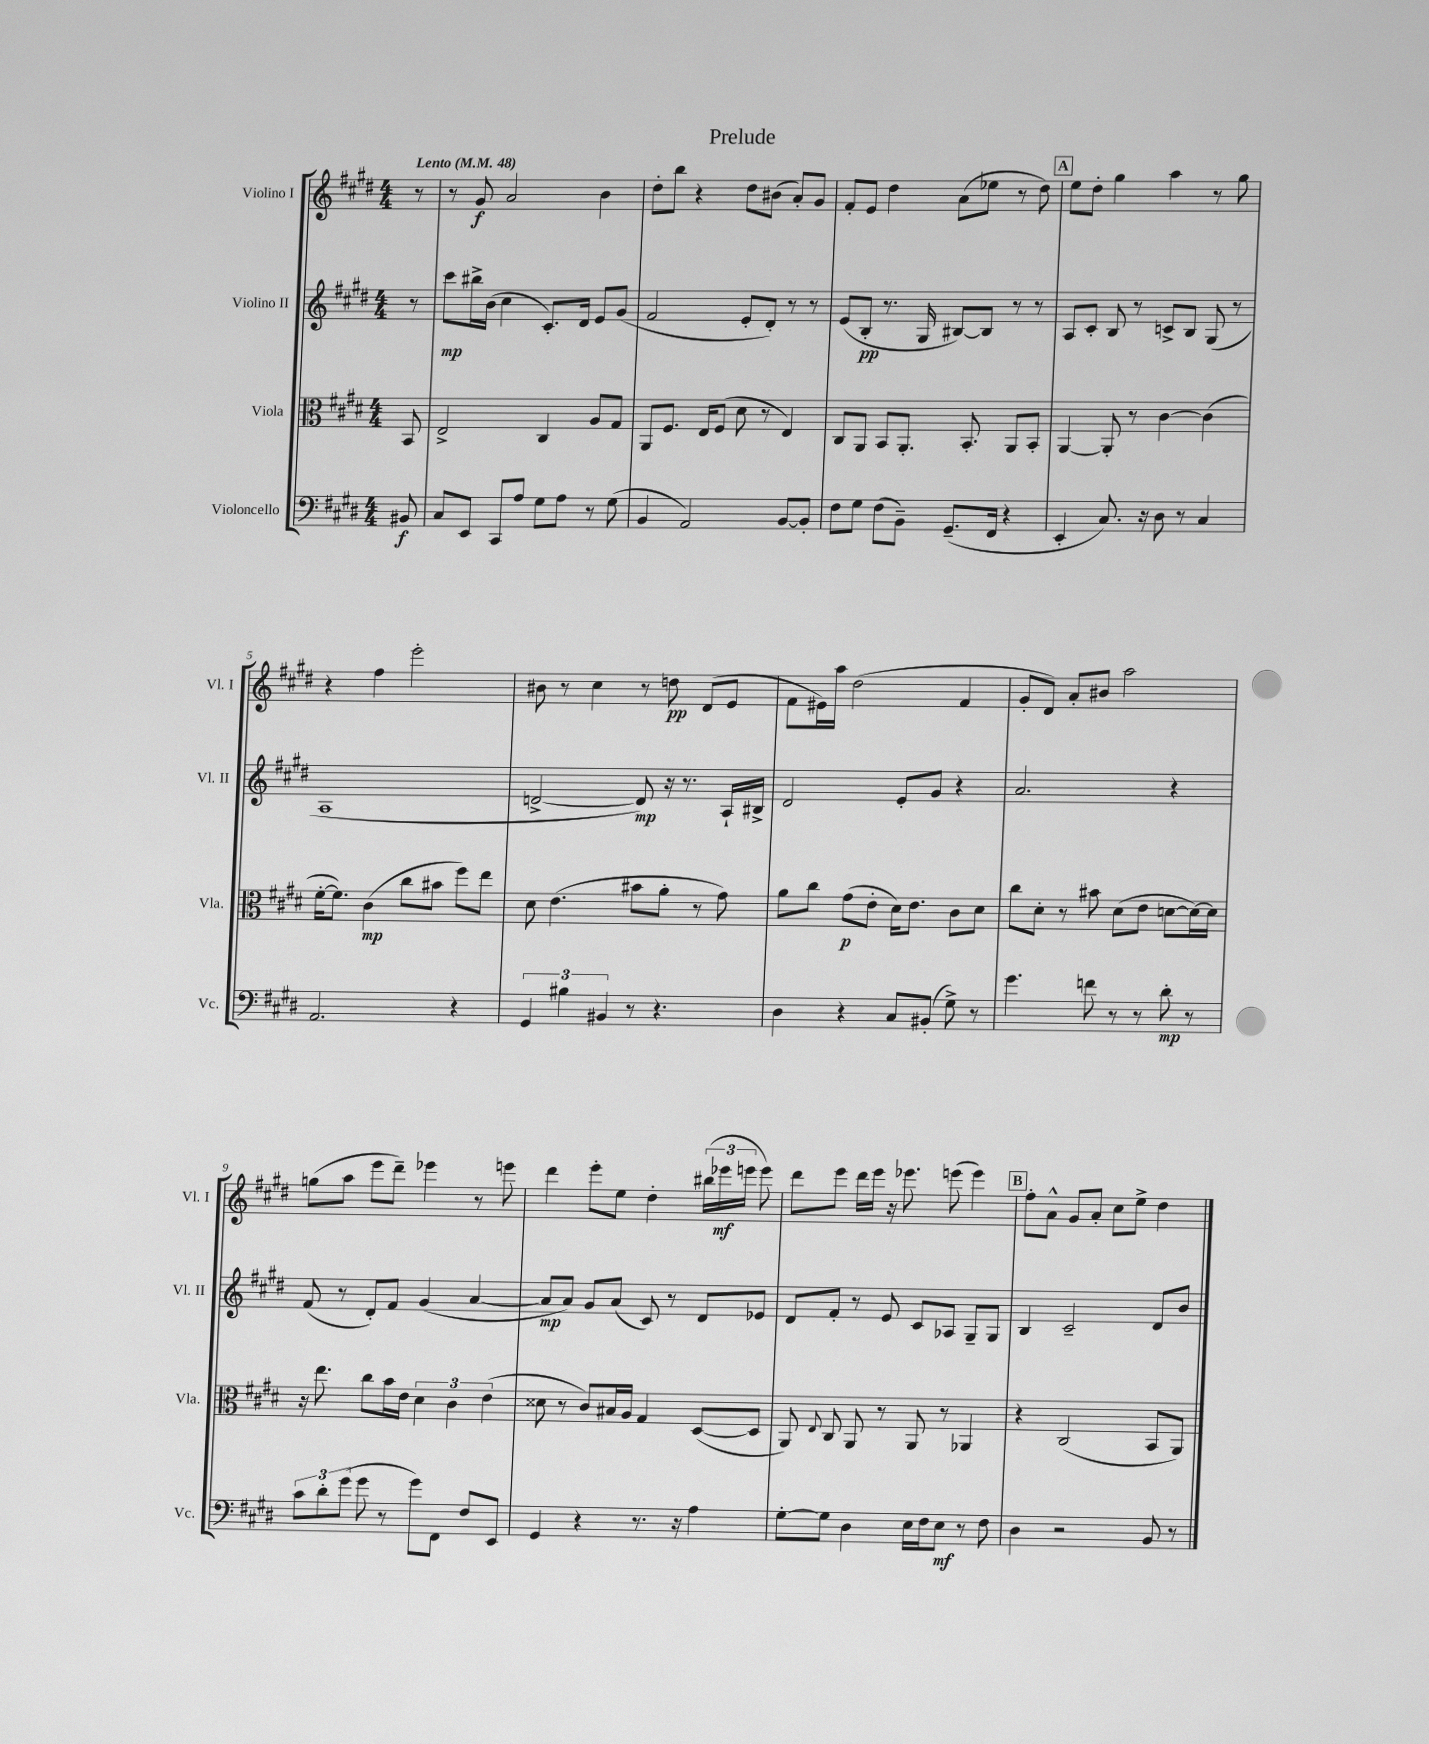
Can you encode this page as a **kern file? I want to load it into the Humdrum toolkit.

**kern	**dynam	**kern	**dynam	**kern	**dynam	**kern	**dynam
*part4	*part4	*part3	*part3	*part2	*part2	*part1	*part1
*staff4	*staff4	*staff3	*staff3	*staff2	*staff2	*staff1	*staff1
*I"Violoncello	*	*I"Viola	*	*I"Violino II	*	*I"Violino I	*
*I'Vc.	*	*I'Vla.	*	*I'Vl. II	*	*I'Vl. I	*
*clefF4	*	*clefC3	*	*clefG2	*	*clefG2	*
*k[f#c#g#d#]	*	*k[f#c#g#d#]	*	*k[f#c#g#d#]	*	*k[f#c#g#d#]	*
*M4/4	*	*M4/4	*	*M4/4	*	*M4/4	*
*MM48	*	*MM48	*	*MM48	*	*MM48	*
=	=	=	=	=	=	=	=
!	!	!	!	!	!	!LO:TX:a:B:t=Lento	!
8BB#X/	f	8BB/	.	8r	.	8r	.
=1	=1	=1	=1	=1	=1	=1	=1
8C#/L	.	2E^/	.	8ccc#\L	mp	8r	.
8EE/J	.	.	.	16bb#X^\L	.	8g#/	f
.	.	.	.	(16b\JJ	.	.	.
8CC#/L	.	.	.	4cc#\	.	2a/	.
8A/J	.	.	.	.	.	.	.
8G#\L	.	4C#/	.	8.c#'/L)	.	.	.
8A\J	.	.	.	.	.	.	.
.	.	.	.	16d#/Jk	.	.	.
8r	.	8A/L	.	8e/L	.	4b\	.
(8G#\	.	8G#/J	.	(8g#/J	.	.	.
=2	=2	=2	=2	=2	=2	=2	=2
4BB/	.	8AA/L	.	2f#/	.	8dd#'\L	.
.	.	8.F#/J	.	.	.	8bb\J	.
2AA/)	.	.	.	.	.	4r	.
.	.	16E/KL	.	.	.	.	.
.	.	(8F#/J	.	.	.	.	.
.	.	8d#\	.	8e'/L	.	8dd#\L	.
.	.	8r	.	8d#'/J)	.	(8b#X\J	.
[8BB/L	.	4E/)	.	8r	.	8a'/L)	.
8BB'/J]	.	.	.	8r	.	8g#/J	.
=3	=3	=3	=3	=3	=3	=3	=3
8F#\L	.	8C#/L	.	(8e/L	.	8f#'/L	.
8G#\J	.	8AA/J	.	8B'/J	pp	8e/J	.
(8F#\L	.	8BB/L	.	8.r	.	4dd#\	.
8BB~\J)	.	8.AA'/J	.	.	.	.	.
.	.	.	.	16G#/	.	.	.
(8.GG#~/L	.	.	.	[8B#X/L)	.	(8a\L	.
.	.	8.BB'/	.	.	.	.	.
.	.	.	.	8B#/J]	.	8ee-X\J	.
16FF#/Jk	.	.	.	.	.	.	.
4r	.	8AA/L	.	8r	.	8r	.
.	.	8BB'/J	.	8r	.	8dd#\)	.
!!LO:REH:place=s1:t=A
=4	=4	=4	=4	=4	=4	=4	=4
4EE'/	.	[4AA/	.	8A/L	.	8ee\L	.
.	.	.	.	8c#'/J	.	8dd#'\J	.
8.C#/)	.	8AA'/]	.	8B/	.	4gg#\	.
.	.	8r	.	8r	.	.	.
16r	.	.	.	.	.	.	.
8D#\	.	[4c#\	.	8cn^/L	.	4aa\	.
8r	.	.	.	8B/J	.	.	.
4C#/	.	(4c#\]	.	(8G#/	.	8r	.
.	.	.	.	8r	.	8gg#\	.
!!LO:LB:g=z
=5	=5	=5	=5	=5	=5	=5	=5
2.AA/	.	[16f#'\KL	.	1A	.	4r	.
.	.	8.f#\J])	.	.	.	.	.
.	.	(4c#\	mp	.	.	4ff#\	.
.	.	8cc#\L	.	.	.	2eee'\	.
.	.	8b#X\J	.	.	.	.	.
4r	.	8ff#\L)	.	.	.	.	.
.	.	8ee\J	.	.	.	.	.
=6	=6	=6	=6	=6	=6	=6	=6
6GG#/	.	8d#\	.	[2dn^/	.	8b#X\	.
.	.	(4.e\	.	.	.	8r	.
6B#X\	.	.	.	.	.	.	.
.	.	.	.	.	.	4cc#\	.
6BB#X/	.	.	.	.	.	.	.
8r	.	8b#X\L	.	8d/])	mp	8r	.
4.r	.	8a'\J	.	16r	.	8ddn\	pp
.	.	.	.	8.r	.	.	.
.	.	8r	.	.	.	(8d#/L	.
.	.	8g#\)	.	16A`/LL	.	8e/J	.
.	.	.	.	16B#X^/JJ	.	.	.
=7	=7	=7	=7	=7	=7	=7	=7
4D#\	.	8a\L	.	2d#/	.	8f#\L	.
.	.	8cc#\J	.	.	.	16e#X\L)	.
.	.	.	.	.	.	16aa\JJ	.
4r	.	(8g#\L	p	.	.	(2dd#\	.
.	.	8e'\J	.	.	.	.	.
8C#/L	.	16d#\KL)	.	8e'/L	.	.	.
.	.	8.e\J	.	.	.	.	.
(8BB#X'/J	.	.	.	8g#/J	.	.	.
8G#^\)	.	8c#\L	.	4r	.	4f#/	.
8r	.	8d#\J	.	.	.	.	.
=8	=8	=8	=8	=8	=8	=8	=8
4.g#\	.	8cc#\L	.	2.a/	.	8g#'/L	.
.	.	8d#'\J	.	.	.	8d#/J)	.
.	.	8r	.	.	.	8a'/L	.
8fn\	.	8b#X\	.	.	.	8b#X/J	.
8r	.	(8d#\L	.	.	.	2aa\	.
8r	.	8e\J	.	.	.	.	.
8d#'\	mp	[8dn\L	.	4r	.	.	.
8r	.	16d\L_)	.	.	.	.	.
.	.	16d\JJ]	.	.	.	.	.
!!LO:LB:g=z
=9	=9	=9	=9	=9	=9	=9	=9
12c#\L	.	16r	.	(8f#/	.	(8ggn\L	.
.	.	8.ee\	.	.	.	.	.
12d#'\	.	.	.	.	.	.	.
.	.	.	.	8r	.	8aa\J	.
(12g#\J	.	.	.	.	.	.	.
8g#\	.	8cc#\L	.	8d#'/L)	.	8eee\L	.
8r	.	16b\L	.	8f#/J	.	8ddd#~\J)	.
.	.	16e\JJ	.	.	.	.	.
8g#\L)	.	6d#\	.	(4g#/	.	4eee-X\	.
8FF#\J	.	.	.	.	.	.	.
.	.	6c#\	.	.	.	.	.
8F#/L	.	.	.	[4a/	.	8r	.
.	.	(6e\	.	.	.	.	.
8EE/J	.	.	.	.	.	8eeen\	.
=10	=10	=10	=10	=10	=10	=10	=10
4GG#/	.	8d##X\	.	8a/L]	mp	4ddd#\	.
.	.	8r	.	8a/J)	.	.	.
4r	.	8c#/L)	.	8g#/L	.	8eee'\L	.
.	.	16B#X/L	.	(8a/J	.	8ee\J	.
.	.	16A/JJ	.	.	.	.	.
8.r	.	4G#/	.	8c#/)	.	4dd#'\	.
.	.	.	.	8r	.	.	.
16r	.	.	.	.	.	.	.
4A\	.	([8D#/L	.	8d#/L	.	(24bb#X\LL	.
.	.	.	.	.	.	24eee-X\	mf
.	.	.	.	.	.	24eeen\JJ	.
.	.	8D#/J]	.	8e-X/J	.	8eee\)	.
=11	=11	=11	=11	=11	=11	=11	=11
[8G#'\L	.	8AA/)	.	8d#/L	.	8ddd#\L	.
.	.	8qqE/	.	.	.	.	.
8G#\J]	.	8C#/	.	8f#'/J	.	8eee\J	.
4D#\	.	8AA/	.	8r	.	16ddd#\LL	.
.	.	.	.	.	.	16eee\JJ	.
.	.	8r	.	8e/	.	16r	.
.	.	.	.	.	.	8.eee-X\	.
16E\LL	.	8AA/	.	8c#/L	.	.	.
16F#\J	.	.	.	.	.	.	.
8E\J	mf	8r	.	8A-X/J	.	(8eeen\	.
8r	.	4AA-X/	.	8G#~/L	.	4eee\)	.
8F#\	.	.	.	8G#/J	.	.	.
!!LO:REH:place=s1:t=B
=12	=12	=12	=12	=12	=12	=12	=12
4D#\	.	4r	.	4B/	.	8ff#'\L	.
.	.	.	.	.	.	8a^^\J	.
2r	.	(2C#/	.	2c#~/	.	8g#/L	.
.	.	.	.	.	.	8a'/J	.
.	.	.	.	.	.	8cc#\L	.
.	.	.	.	.	.	8ee^\J	.
8BB/	.	8BB/L	.	8d#/L	.	4dd#\	.
8r	.	8AA/J)	.	8b/J	.	.	.
==	==	==	==	==	==	==	==
*-	*-	*-	*-	*-	*-	*-	*-
